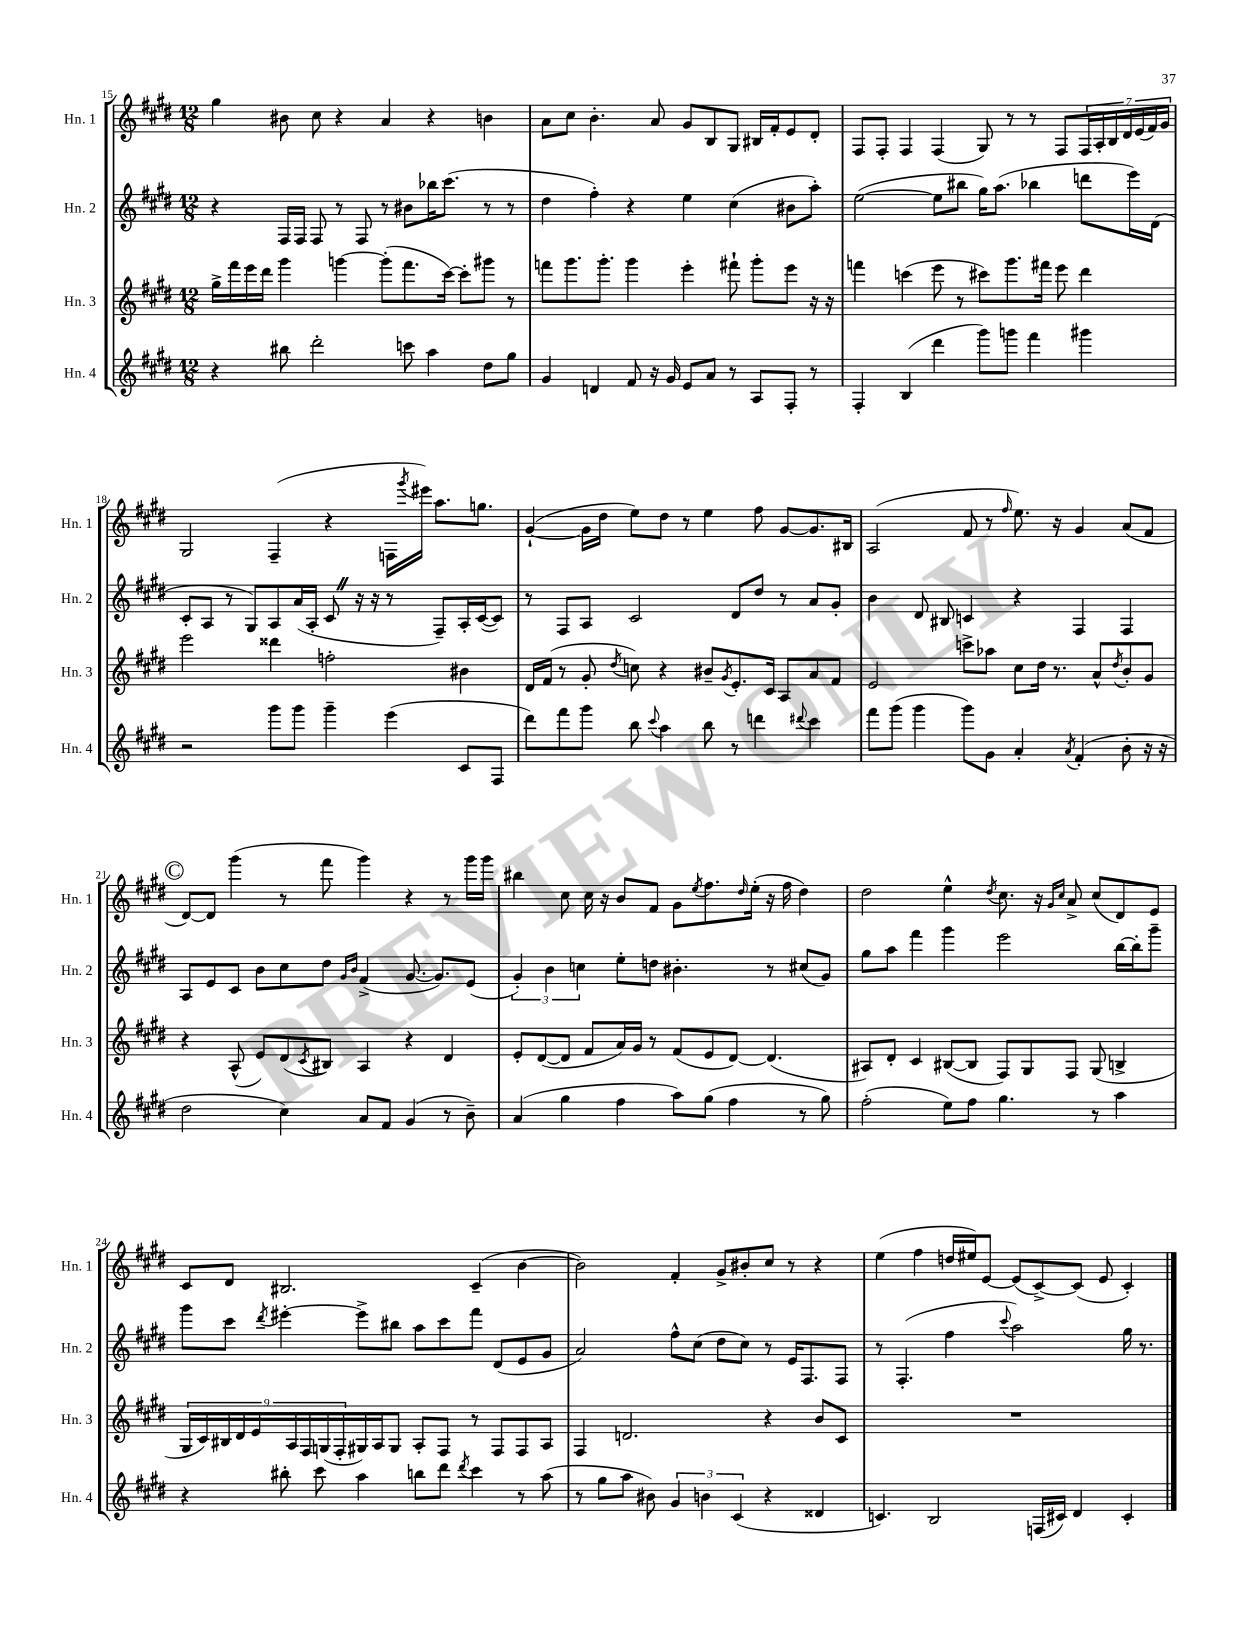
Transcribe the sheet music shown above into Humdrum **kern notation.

**kern	**kern	**kern	**kern
*staff4	*staff3	*staff2	*staff1
*clefG2	*clefG2	*clefG2	*clefG2
*k[f#c#g#d#]	*k[f#c#g#d#]	*k[f#c#g#d#]	*k[f#c#g#d#]
*M12/8	*M12/8	*M12/8	*M12/8
4r	16gg#^	4r	4gg#
.	16fff#	.	.
.	16eee	.	.
.	16ddd#	.	.
8bb#	4ggg#	16F#	8b#
.	.	16F#	.
2ddd#'	.	8F#	8cc#
.	[4ggg	8r	4r
.	.	8F#	.
.	(8ggg']	8r	4a
8ccc	8.fff#	8b#	.
4aa	.	16bb-	4r
.	[16ccc#)	(8.ccc#	.
.	8ccc#']	.	.
8dd#	8ggg#	8r	4b
8gg#	8r	8r	.
=	=	=	=
4g#	8fff	4dd#	8a
.	8.ggg#	.	8cc#
4d	.	4ff#')	4.b'
.	8.ggg#'	.	.
8f#	4ggg#	4r	.
16r	.	.	8a
16g#	.	.	.
8e	4eee'	4ee	8g#
8a	.	.	8B
8r	8fff#`	(4cc#	8G#
8A	8ggg#'	.	16B#
.	.	.	16f#'
8F#'	8eee	8b#	8e
8r	16r	8aa')	8d#'
.	16r	.	.
=	=	=	=
4F#'	4fff	([2ee	8F#
.	.	.	8F#'
(4B	(4ccc	.	4F#
4ddd#	8eee	8ee]	(4F#
.	8r	8bb#	.
8ggg#)	8ccc#)	16gg#)	8G#)
.	.	(8.aa	.
8ggg	8.ggg#	.	8r
4fff#	.	4bb-	8r
.	16fff#	.	.
.	8eee	.	8F#
4ggg#	4ddd#	8ddd	28F#
.	.	.	28A'
.	.	.	28B
.	.	.	28d#
.	.	16eee)	.
.	.	.	(28e
.	.	.	28f#)
.	.	(16d#	.
.	.	.	28g#
=	=	=	=
2r	2eee	8c#'	2G#
.	.	8A	.
.	.	8r	.
.	.	8G#)	.
8ggg#	4ddd##	8A	(4F#~
8ggg#	.	(16a	.
.	.	16A'	.
4ggg#~	2ff'	8c#	4r
.	.	16r	.
.	.	16r	.
(4eee	.	8r	16F
.	.	.	8qggg#
.	.	.	16eee#)
.	.	8F#~)	8.aa
8c#	4b#	16A'	.
.	.	([16c#	8.gg
8F#	.	8c#])	.
=	=	=	=
8ddd#)	16d#	8r	([4g#`
.	(16f#	.	.
8fff#	8r	8F#	.
8ggg#	8g#'	8A	16g#]
.	.	.	16dd#
.	8qdd#	.	.
8bb	8cc)	2c#	8ee)
8qqccc#	.	.	.
4aa	4r	.	8dd#
.	.	.	8r
8bb	8b#~	.	4ee
.	8qg#	.	.
8r	8.e'	8d#	.
4ddd	.	8dd#	8ff#
.	16c#	.	.
.	8A	8r	[8g#
8qqddd#	.	.	.
4ccc#	8a	8a	8.g#]
.	8f#	8g#'	.
.	.	.	16B#
=	=	=	=
8fff#	2e	4b	(2A
(8ggg#	.	.	.
4ggg#	.	8d#	.
.	.	8B#	.
8ggg#)	8ccc^	4c	8f#
8g#	8aa-	.	8r
.	.	.	16qqff#
4a'	8cc#	4r	8.ee)
.	16dd#	.	.
.	8.r	.	16r
8qa	.	.	.
(4f#'	.	4F#	4g#
.	8a^^	.	.
.	8qdd#	.	.
8b'	8b'	4F#	(8a
16r	8g#	.	8f#
16r	.	.	.
=	=	=	=
2dd#	4r	8A	[8d#)
.	.	8e	8d#]
.	(8A^^	8c#	(4ggg#
.	8e)	8b	.
4cc#)	(8d#	8cc#	8r
.	8qc#	.	.
.	8B#)	8dd#	8fff#
.	.	16qqg#	.
.	.	16qqb	.
8a	4A	(4f#^	4ggg#)
8f#	.	.	.
(4g#	4r	[8.g#	4r
.	.	8.g#])	.
8r	4d#	.	8r
8b~)	.	(8e	16ggg#
.	.	.	16ggg#
=	=	=	=
(4a	8e'	6g#')	4bb#
.	([8d#	.	.
.	.	6b	.
4gg#	8d#]	.	8cc#
.	.	6cc	.
.	8f#	.	16cc#
.	.	.	16r
4ff#	16a)	8ee'	8b
.	16g#	.	.
.	8r	8dd	8f#
8aa)	(8f#	4.b#'	8g#
.	.	.	8qee
(8gg#	8e	.	8.ff#
4ff#	[8d#)	.	.
.	.	.	16qqdd#
.	.	.	(16ee'
.	(4.d#]	8r	16r
.	.	.	16ff#
8r	.	(8cc#	4dd#)
8gg#)	.	8g#)	.
=	=	=	=
(2ff#'	8A#)	8gg#	2dd#
.	8d#'	8aa	.
.	4c#	4fff#	.
8ee)	([8B#	4ggg#	4ee^^
8ff#	8B#]	.	.
.	.	.	8qdd#
4.gg#	8F#)	2eee	8.cc#
.	8G#	.	.
.	.	.	16r
.	.	.	16qqg#
.	.	.	16qqcc#
.	8F#	.	8a^
8r	(8G#	.	(8cc#
4aa	4B^	[16bb	8d#)
.	.	16bb']	.
.	.	8ggg#~	8e
=	=	=	=
4r	18G#	8ggg#	8c#
.	18c#)	.	.
.	18B#	.	.
.	.	8ccc#	8d#
.	18d#	.	.
.	18e	.	.
.	.	8qddd#	.
8bb#'	.	[4eee#'	2.B#
.	18A	.	.
.	18F#	.	.
8ccc#	.	.	.
.	(18G	.	.
.	18F#'	.	.
4aa	16G#)	8eee#^]	.
.	16A	.	.
.	8G#	8bb#	.
8bb	8A'	8aa	.
8ddd#	8F#	8ccc#	.
8qddd#	.	.	.
4ccc#	8r	8fff#	(4c#~
.	8F#	(8d#	.
8r	8F#	8e	[4b
(8aa	8A	8g#	.
=	=	=	=
8r	4F#	2a)	2b])
8gg#	.	.	.
8aa	2.d	.	.
8b#)	.	.	.
6g#	.	8ff#^^	4f#'
.	.	(8cc#	.
6b	.	.	.
.	.	8dd#	8g#^
(6c#	.	.	.
.	.	8cc#)	8b#'
4r	4r	8r	8cc#
.	.	16e	8r
.	.	8.F#	.
4d##	8b	.	4r
.	8c#	8F#	.
=	=	=	=
4.c)	1.r	8r	(4ee
.	.	(4.F#'	.
.	.	.	4ff#
2B	.	.	.
.	.	4ff#	16dd
.	.	.	16ee#)
.	.	.	[8e
.	.	8qqccc#	.
.	.	2aa)	(8e]
(16F	.	.	[8c#^)
16c#)	.	.	.
4d#	.	.	(8c#]
.	.	.	8e
4c#'	.	16gg#	4c#')
.	.	8.r	.
==	==	==	==
*-	*-	*-	*-
